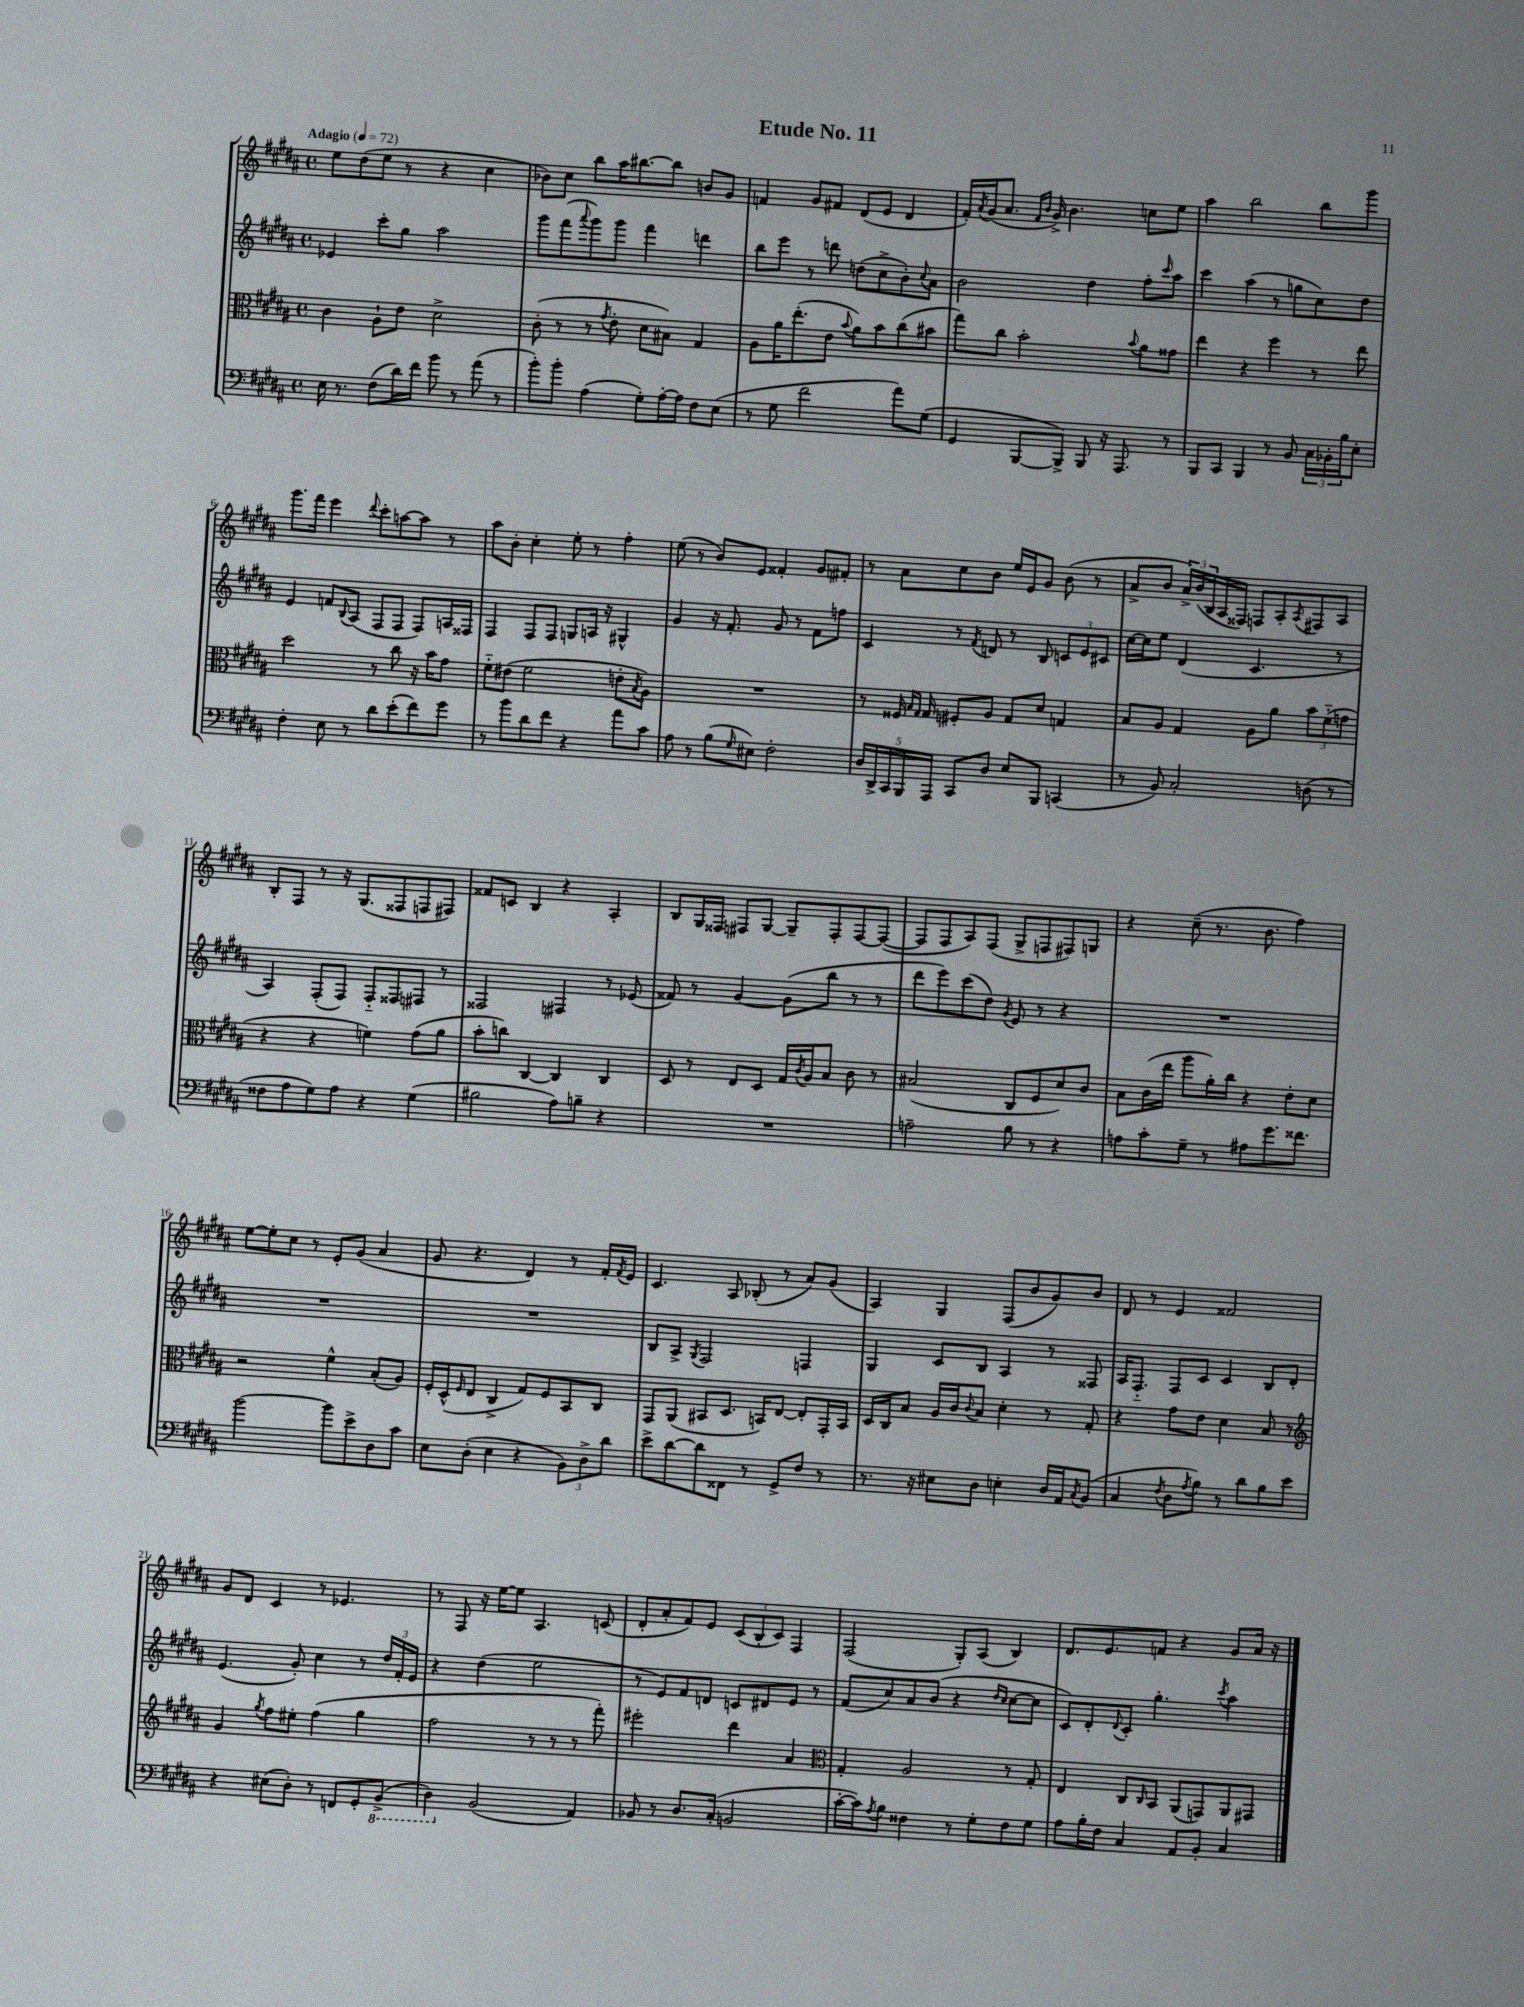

**kern	**kern	**kern	**kern
*part4	*part3	*part2	*part1
*staff4	*staff3	*staff2	*staff1
*clefF4	*clefC3	*clefG2	*clefG2
*k[f#c#g#d#a#]	*k[f#c#g#d#a#]	*k[f#c#g#d#a#]	*k[f#c#g#d#a#]
*M4/4	*M4/4	*M4/4	*M4/4
*met(c)	*met(c)	*met(c)	*met(c)
*MM72	*MM72	*MM72	*MM72
=1	=1	=1	=1
!	!	!	!LO:TX:a:B:t=Adagio
16E\	4c#\	4e-X/	8ee\L
8.r	.	.	.
.	.	.	(8dd#\
(8F#\L	8A#`\L	8ccc#'\L	8ee\J
16d#\L)	8e\J	8gg#\J	8r
16f#\JJ	.	.	.
8b\	2d#^\	2aa#\	4r
8r	.	.	.
(8a#\	.	.	4cc#\
8r	.	.	.
=2	=2	=2	=2
8b'\L)	(8c#'\	8ggg#\L	8b-X\L)
8b'\J	8r	(8fff#\	8cc#\J
.	.	8qqaaa#/	.
(4A#\	8r	8ggg#\)	8bb\L
.	8qg#/	.	.
.	8e'\	8ggg#\J	16aa#\K
.	.	.	[8.bb#X\
8G#'\L)	8d#\L	4fff#\	.
[16A#'\L	8B#X\J)	.	8bb#\J]
16A#\JJ]	.	.	.
8F#\L	4G#/	4dddn\	8bn/L
(8E\J	.	.	8g#/J
=3	=3	=3	=3
8r	8A#\L	8bb\L	4fn/
8G#\	16a#\K	8eee\J	.
.	(8.ee'\	.	.
2f#\	.	8r	8g#/L
.	8e\J	8dddn\	8f#X/J
.	8qqb/	.	.
.	8a#\L)	(8ddn\L	(8d#/L
.	8b\	8cc#^\	8e/J
8a#\L)	(8cc#\	8b'\)	4d#/
.	.	8qqcc#/	.
(8G#\J	8b#X\J	8a#\J	.
=4	=4	=4	=4
4GG#/	8gg#\L)	2b\	16f#'/LL)
.	.	.	8qa#/
.	.	.	(16g#/J
.	8cc#\J	.	8.a#/J
[8BBB/L	2b'\	.	.
.	.	.	16qqf#/LL
.	.	.	16qqb/JJ
.	.	.	16g#^/)
8BBB^/J])	.	.	4.b\
8BBB/	.	4dd#\	.
16r	.	.	.
8.AAA#/	.	.	.
.	8qqb/	.	.
.	8a#\L	8ff#'\L	8ccn\L
.	.	16qqccc#/	.
8r	8g##X\J	8aa#\J	8ee\J
=5	=5	=5	=5
8BBB/L	4ee\	4ccc#\	4aa#\
8CC#/J	.	.	.
4BBB/	4r	(4aa#\	2bb\
8r	4ff#\	8r	.
8BB/	.	8ggn\L	.
24C#\LL	8r	8cc#\)	8bb\L
24BB-X'\	.	.	.
24B\J	.	.	.
8E'\J	8ee\	8dd#\J	8ggg#\J
!!LO:LB:g=z
=6	=6	=6	=6
4F#'\	2dd#\	4e/	8.ggg#\L
.	.	.	16fff#\Jk
8E\	.	8fn/L	4eee\
.	.	8qqB/	.
8r	.	(8A#/J	.
.	.	.	8qqddd#/
8d#\L	8r	8F#/L	8ccc#'\L
(8e'\	8cc#\	8F#/J	[8aan\
8f#\)	16r	8F#/L)	8aa\J]
.	16b\KL	.	.
8g#\J	8g#\J	16An/L	8r
.	.	16F##X/JJ	.
=7	=7	=7	=7
8r	8f#\L	4F#/	8aa#\L
8b\L	(8e#X\J	.	8b'\J
8d#\	2f#\	8F#/L	4cc#'\
8f#\J	.	8F#/J	.
4r	.	8Gn/L	8ee'\
.	.	16An/Jk	8r
.	.	16r	.
8a#\L	8en'\L	4G#X^^/	4ff#'\
.	8qB/	.	.
8c#\J	8A#\J)	.	.
=8	=8	=8	=8
8A#\	1r	4g#/	(8ee\
8r	.	.	8r
(8B\L	.	16r	8b/L)
.	.	8.f#'/	.
16qqG#/	.	.	.
8E#X\J)	.	.	8e/J
2F#'\	.	8g#/	4f##X'/
.	.	8r	.
.	.	8f#\L	8g#/L
.	.	8ffn\J	8f#X'/J
=9	=9	=9	=9
20D#/LL	8r	4c#/	8r
20DD#^/	.	.	.
20CC#/	.	.	.
.	16F##X/	.	8a#\L
20BBB/	.	.	.
.	16qqB/LL	.	.
.	16qqG#/JJ	.	.
.	16G#/	.	.
20AAA#/JJ	.	.	.
8CC#/L	8F#X'/L	8r	8cc#\
.	.	8qf#/	.
8D#/J	8A#/J	8dn/	8b\J
8E/L	8G#/L	8r	16ee/LL
.	.	.	16e/J
8BBB/J	8d#/J	8B/	8g#/J
(4CCn/	4Gn/	12cn/L	(8b\
.	.	12e/	.
.	.	.	8r
.	.	12c#X/J	.
=10	=10	=10	=10
8r	8B/L	[16cc#\LL	8a#^/L
.	.	16cc#\J]	.
8BB/)	8A#/J	8ee\J	8b/J
2C#'/	4G#/	(4d#/	24a#^/LL)
.	.	.	(24b/
.	.	.	24B/
.	.	.	16A#/
.	.	.	16F##X/JJ)
.	8A#\L	4.c#/	8Fn/L
.	8a#\J	.	8A#'/
.	.	.	8qA#/
(8Dn\	12b\L	.	8F#X/
.	(12f#\	.	.
8r	.	8r	8A#/J
.	12gn\J	.	.
!!LO:LB:g=z
=11	=11	=11	=11
8F##X\L	4r	4A#/)	8B'/L
8A#\	.	.	8F#/J
8G#\)	4r	(8F#'/L	8r
8A#\J	.	8F#/J)	16r
.	.	.	(8.G#/L
4r	4fn\)	8F#/L	.
.	.	8F##X/	8F##X/
(4G#\	(8g#\L	8F#X/J	8Fn/
.	8a#\J	8r	8F#X/J)
=12	=12	=12	=12
2B#X\	8b'\L	2F##X/	8f##X/L
.	8ccn\J)	.	8cn/J
.	[4C#/	.	4B/
8A#\L)	4C#/]	4F#X/	4r
8Bn~\J	.	.	.
4r	4C#/	8r	4A#'/
.	.	(8e-X/	.
=13	=13	=13	=13
1r	8D#/	8f##X/)	8B/L
.	8r	8r	16G#/L
.	.	.	16F##X/JJ
.	8E/L	[4g#/	8F#X/L
.	8D#/J	.	[8G#/J
.	16G#/LL	(8g#\L]	8G#~/L]
.	8qc#/	.	.
.	16A#/J	.	.
.	8B/J	8bb\J	8F#'/
.	8c#\	8r	[8F#/
.	8r	8r	(8F#/J_
=14	=14	=14	=14
2An~\	(2B#X/	8ddd#\L	8F#/L]
.	.	8eee\)	8F#/
.	.	(8ccc#\	8A#/)
.	.	8dd#\J)	(8F#/J
.	.	8qg#/	.
8B\	8C#/L	8e/	8G#^/L
8r	8F#/	8r	8Fn/
4r	8d#/)	4r	8F#X/)
.	8c#/J	.	8Gn/J
=15	=15	=15	=15
8An\L	8B\L	1r	4r
8c#'\	(16c#\L	.	.
.	16ee\JJ	.	.
8G#~\J	8aa#\L	.	(8cc#~\
8r	16a#'\L)	.	8.r
.	16cc#\JJ	.	.
8A#X\L	4r	.	.
.	.	.	8.b\
8.g#\	.	.	.
.	8e'\L	.	4ff#\)
8.f##X\J	.	.	.
.	8d#\J	.	.
!!LO:LB:g=z
=16	=16	=16	=16
[2b\	2r	1r	[8ee\L
.	.	.	8ee'\]
.	.	.	8cc#\J
.	.	.	8r
8b\L]	4f#^^\	.	8e'/L
8e^\	.	.	(8g#/J
8D#\	(8B'/L	.	4a#/
8c#\J	8A#/J)	.	.
=17	=17	=17	=17
8E\L	16F#'/LL	1r	8g#/
.	(16D#^^/J	.	.
.	16qqF#/	.	.
(8D#'\J	8E/J	.	4.r
4E\	4C#^/	.	.
4r	8G#/L)	.	4d#/)
.	8F#/	.	.
12BB\L)	8BB/	.	8r
12D#^\	.	.	.
.	8C#/J	.	16f#'/LL
12d#\J	.	.	.
.	.	.	8qf#/
.	.	.	16e/JJ
=18	=18	=18	=18
8e^\L	8GG#/L	8B/L	4.c#/
[8d#\	(8AA#/J	8A#^/J	.
.	.	8qG#/	.
8d#\]	8BB#X/L	2F#/	.
8FF##X\J	8.D#/J	.	8A#/
8r	.	.	(8B-X'/
.	16BBn/KL)	.	.
8GG#^/L	[8E/J	.	8r
8F#/J	8E'/L]	4Fn/	8a#/L)
8r	16GG#'/L	.	(8g#/J
.	16BB/JJ	.	.
=19	=19	=19	=19
8.r	16D#/LL	4G#/	4A#/)
.	16C#/J	.	.
.	8B/J	.	.
16r	.	.	.
8E#X\L	16A#/LL	8c#/L	4G#/
.	16c#/J	.	.
.	8qqc#/	.	.
8D#\J	8B/J	8B/J	.
4En'\	4d#'\	4A#/	(8F#/L
.	.	.	8b/
16D#/LL	8r	8r	8g#/)
16AA#/J	.	.	.
8qC#/	.	.	.
(8BB/J	8G#'/	8F##X/	8b/J
=20	=20	=20	=20
4C#/	4r	16A#/KL	8d#/
.	.	8.F#/J	.
.	.	.	8r
8qF#/	.	.	.
8D#\L	8g#\L	8F#/L	4e/
8qA#/	.	.	.
8B\J)	8e\J	8c#/J	.
8r	4d#\	4c#/	2f##X/
8d#\L	.	.	.
8B\	8B/	8B/L	.
8e\J	8r	8d#'/J	.
!!LO:LB:g=z
=21	=21	=21	=21
*	*clefG2	*	*
4r	4g#/	(4.e/	8g#/L
.	.	.	8d#/J
.	8qgg#/	.	.
(8E#X\L	8ff#\L	.	4c#/
8D#'\J)	8ee#X'\J	8g#'/)	.
8r	(4ff#\	4cc#\	8r
8FFn/L	.	.	4.e-X/
8GG#'/	4gg#\	8r	.
*8ba	*	*	*
(8BBB^/J	.	24dd#/LL	.
.	.	24f#'/	.
.	.	24e/JJ	.
=22	=22	=22	=22
4DD#\)	2ff#\	4r	8r
.	.	.	8F#/
*X8ba	*	*	*
(2BB/	.	(4dd#\	16r
.	.	.	[16ee\KL
.	.	.	8ee\J]
.	8r	2ee\	4.A#/
.	8r	.	.
4AA#/)	8r	.	.
.	8fff#'\)	.	(8cn/
=23	=23	=23	=23
8BB-X/	2eee#X'\	8r	8d#'/L
8r	.	8e/L)	8a#'/
8.D#/L	.	8f#/	8f#/)
.	.	8dn/J	8e/J
(16C#'/Jk	.	.	.
2BBn/	4ddd#\	8cn/L	(12c#/L
.	.	.	12B'/
.	.	8d#X/	.
.	.	.	12c#/J)
.	4a#/	8e/J	4F#/
.	.	8r	.
=24	=24	=24	=24
*	*clefC3	*	*
[16c#'\LL	4G#'/	(8f#/L	(2F#/
16c#\J])	.	.	.
8qA#/	.	.	.
8B\J	.	8cc#/)	.
4F##X\	2A#/	8a#/	.
.	.	(8b/J	.
8r	.	4r	8G#'/L)
8G#'\L	.	.	(8A#/J
.	.	16qqdd#/LL	.
.	.	16qqcc#/JJ	.
8F##\	8r	[8cc#\L	4B/)
8G#\J	8G#'/	8cc#\J]	.
=25	=25	=25	=25
8A#\L	4E/	8c#/L)	8.d#/L
16B'\L	.	8d#'/	.
16F#\JJ	.	.	8.e/
.	.	8qqd#/	.
4C#/	8C#/L	8c#'/J	.
.	16qqC#/	.	.
.	8BB/J	4.gg#'\	8fn/J
8AA#/L	(8AA#/L	.	4r
8BB'/J	8GGn/)	.	.
.	.	8qccc#/	.
4C#/	8AA#/	4aa#\	8g#/L
.	8GG#X/J	.	16a#/Jk
.	.	.	16r
==	==	==	==
*-	*-	*-	*-
